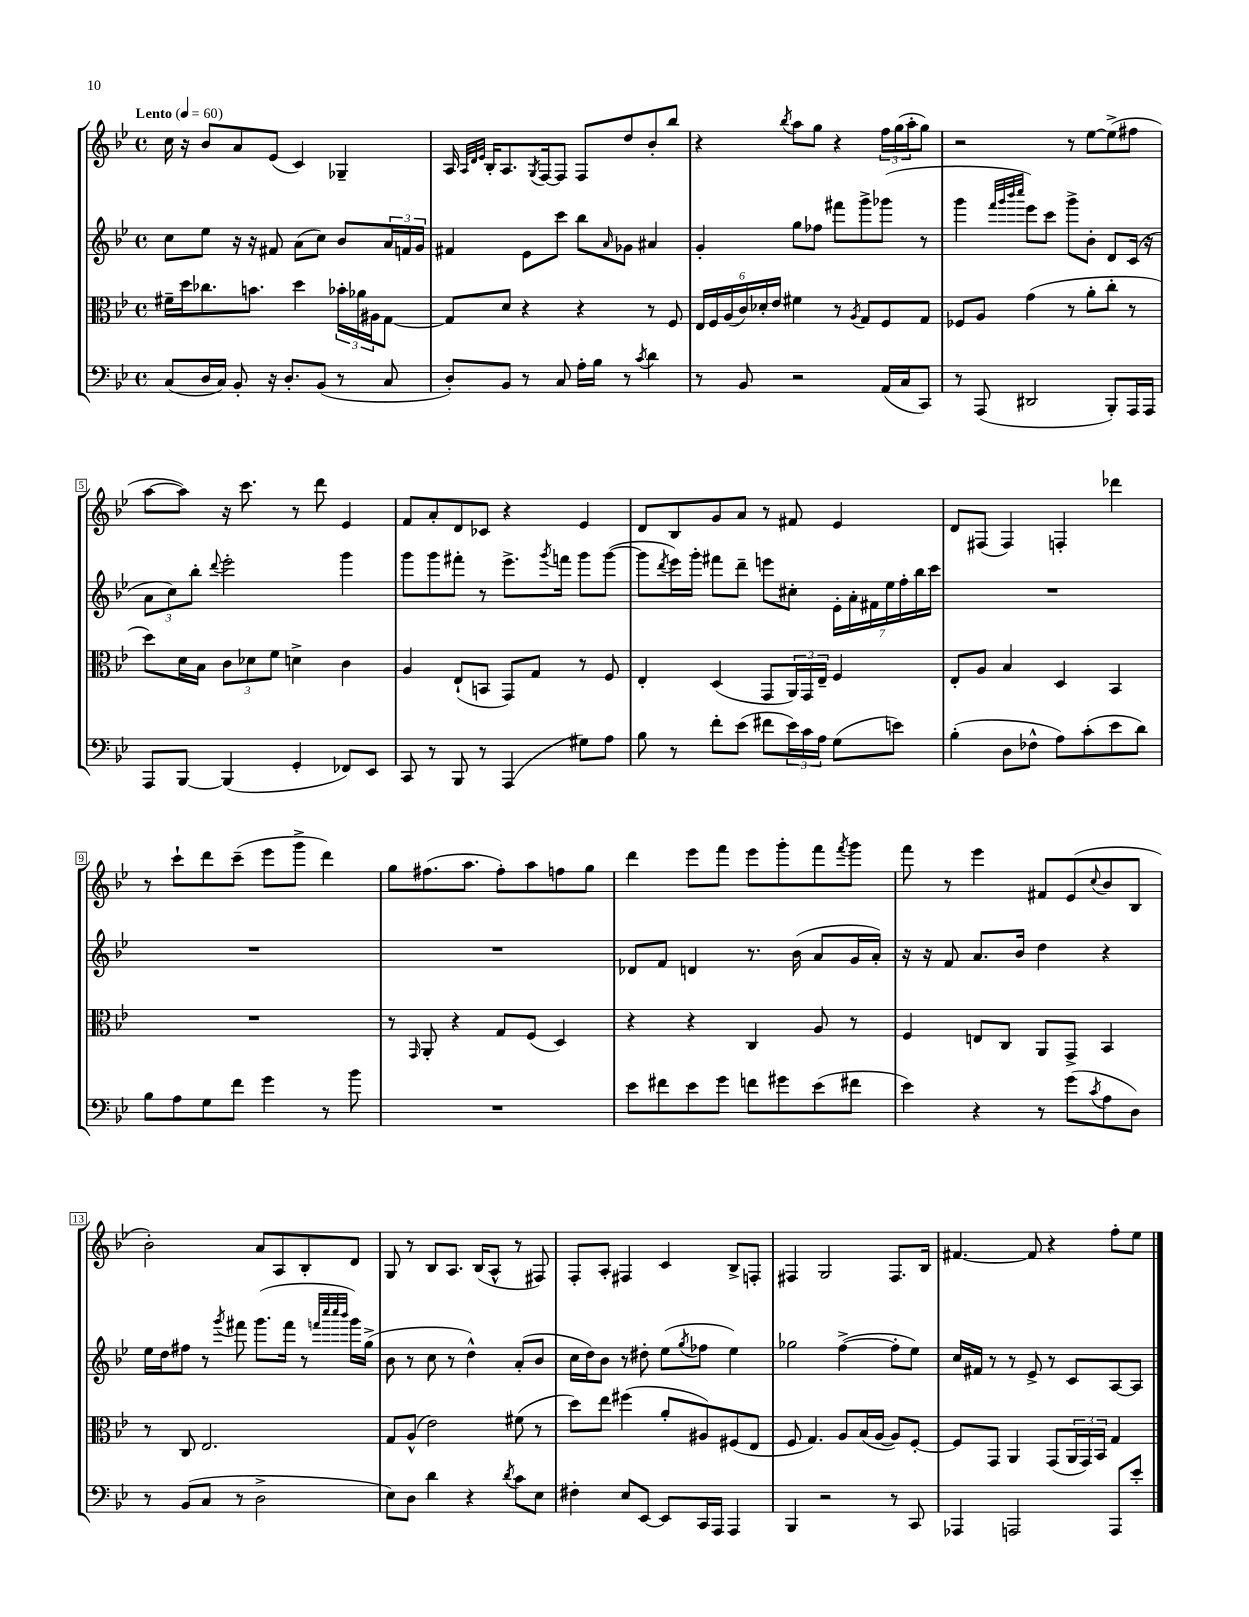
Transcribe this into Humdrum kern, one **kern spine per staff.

**kern	**kern	**kern	**kern
*staff4	*staff3	*staff2	*staff1
*clefF4	*clefC3	*clefG2	*clefG2
*k[b-e-]	*k[b-e-]	*k[b-e-]	*k[b-e-]
*M4/4	*M4/4	*M4/4	*M4/4
*met(c)	*met(c)	*met(c)	*met(c)
*MM60	*MM60	*MM60	*MM60
(8C	16f#~	8cc	16cc
.	16dd	.	16r
16D	8.cc-	8ee-	8b-
16C)	.	.	.
8BB-'	.	16r	8a
.	8.b	16r	.
16r	.	8f#	(8e-
8.D'	.	.	.
.	4dd	(8a	4c)
(8BB-	.	8cc)	.
8r	24b-'	8b-	4G-~
.	24a-	.	.
.	24A#	.	.
8C	[8G	24a	.
.	.	24f	.
.	.	24g	.
=	=	=	=
8D')	8G]	4f#	16A
.	.	.	32qqA
.	.	.	32qqd
.	.	.	32qqe-
.	.	.	16B-'
8BB-	8d	.	8.A
8r	4r	8e-	.
.	.	.	8qG
.	.	.	[16F
8C	.	8ccc	8F]
16A'	4r	8bb-	8F
16B-	.	.	.
.	.	16qqa	.
8r	.	8g-	8dd
8qc	.	.	.
4d	8r	4a#	8b-'
.	8F	.	8bb-
=	=	=	=
8r	24E-	4g'	4r
.	24F	.	.
.	(24A	.	.
8BB-	24c)	.	.
.	24d-'	.	.
.	24e-	.	.
.	.	.	8qbb-
2r	4f#	8gg	8aa
.	.	8ff-	8gg
.	8r	8fff#	4r
.	8qA	.	.
.	8G	8ggg^	.
(16AA	8F	(8ggg-	24ff
.	.	.	(24gg
16C	.	.	.
.	.	.	24aa'
8CC)	8G	8r	8gg)
=	=	=	=
8r	8F-	4ggg	2r
(8AAA	8A	.	.
.	.	32qqfff	.
.	.	32qqggg	.
.	.	32qqbbb-	.
.	.	32qqcccc	.
2DD#	(4g	8eee-)	.
.	.	8ccc	.
.	8r	8ggg^	8r
.	8a'	8b-'	[8ee-
8BBB-')	8cc'	8d	(8ee-^]
16AAA	8r	(16c	8ff#
16AAA	.	16r	.
=	=	=	=
8AAA	8dd)	12a	[8aa
.	.	12cc)	.
[8BBB-	16d	.	8aa])
.	.	12bb-'	.
.	16B-	.	.
.	.	8qqddd	.
(4BBB-]	12c	2eee-'	16r
.	.	.	8.ccc
.	12d-	.	.
.	12f	.	.
4GG'	4d^	.	8r
.	.	.	8ddd
8FF-)	4c	4ggg	4e-
8EE-	.	.	.
=	=	=	=
8CC	4A	8ggg	8f
8r	.	8ggg	8a'
8BBB-	(8E-`	8fff#'	8d
8r	8BB	8r	8c-
(4AAA	8GG)	8.eee-^	4r
.	8G	.	.
.	.	8qggg	.
.	.	16fff	.
8G#)	8r	8ggg	4e-
8A	8F	([8ggg	.
=	=	=	=
8B-	4E-'	8ggg]	8d
.	.	8qddd	.
8r	.	16eee-)	8B-
.	.	16ggg'	.
8f'	(4D	8fff#	8g
(8e-	.	8ddd~	8a
8f#	8GG	8eee	8r
24e-)	24AA)	8cc#'	8f#
24c	24GG	.	.
24A	24E-~	.	.
(8G	4F	28e-'	4e-
.	.	28a'	.
.	.	28f#	.
.	.	28ee-	.
8e)	.	.	.
.	.	28ff'	.
.	.	28bb-	.
.	.	28ccc	.
=	=	=	=
(4B-'	8E-'	1r	8d
.	8A	.	(8F#
8D	4B-	.	4F#)
8F-^^	.	.	.
8A)	4D	.	4F'
(8c'	.	.	.
8e-	4BB-	.	4ddd-
8d)	.	.	.
=	=	=	=
8B-	1r	1r	8r
8A	.	.	8ccc`
8G	.	.	8ddd
8f	.	.	(8ccc~
4g	.	.	8eee-
.	.	.	8ggg^
8r	.	.	4ddd)
8b-	.	.	.
=	=	=	=
1r	8r	1r	8gg
.	16qqGG	.	.
.	8AA'	.	(8.ff#
.	4r	.	.
.	.	.	8.aa
.	8G	.	8ff#')
.	(8F	.	8aa
.	4D)	.	8ff
.	.	.	8gg
=	=	=	=
8e-	4r	8d-	4ddd
8f#	.	8f	.
8e-	4r	4d	8eee-
8g	.	.	8fff
8f	4C	8.r	8eee-
8g#	.	.	8ggg'
.	.	(16b-	.
(8e-	8A	8a	8fff
.	.	.	8qfff
8f#	8r	16g	8ggg
.	.	16a')	.
=	=	=	=
4e-)	4F	16r	8fff
.	.	16r	.
.	.	8f	8r
4r	8E	8.a	4eee-
.	8C	.	.
.	.	16b-	.
8r	8AA	4dd	8f#
(8g	8GG^	.	(8e-
8qc	.	.	8qqcc
8A	4BB-	4r	8b-
8D)	.	.	8B-
=	=	=	=
8r	8r	16ee-	2b-')
.	.	16dd	.
(8BB-	8C	8ff#	.
8C	2.E-	8r	.
.	.	8qggg	.
8r	.	8fff#	.
2D^	.	(8.ggg	8a
.	.	.	8A
.	.	16fff#	.
.	.	8r	8B-'
.	.	32qqfff	.
.	.	32qqcccc	.
.	.	32qqcccc	.
.	.	32qqbbb-	.
.	.	16ggg)	8d
.	.	(16gg^	.
=	=	=	=
8E-)	8G	8b-	8G
8D	(8A^^	8r	8r
4d	2e-)	8cc	8B-
.	.	8r	8.A
4r	.	4dd^^)	.
.	.	.	(16B-
.	.	.	8A^^
8qd	.	.	.
8c	(8f#	(8a'	8r
8E-	8r	8b-	8F#)
=	=	=	=
4F#'	8dd)	16cc	8F'
.	.	16dd)	.
.	8ee-	8b-	8A'
8E-	(4ff#	8r	4F#
[8EE-	.	8dd#'	.
8EE-]	8a'	(8ee-	4c
.	.	8qgg	.
16CC	8A#)	8ff-	.
16AAA	.	.	.
4AAA	(8F#	4ee-)	8B-^
.	8E-	.	8F'
=	=	=	=
4BBB-	8F	2gg-	4F#
.	4.G)	.	.
2r	.	.	2G
.	8A	([4ff^	.
.	(16B-	.	.
.	[16A	.	.
8r	8A])	8ff']	8.F#
8CC	[8F'	8ee-)	.
.	.	.	16B-
=	=	=	=
4AAA-	8F]	16cc	[4.f#
.	.	16f#	.
.	8GG	8r	.
2AAA	4AA	8r	.
.	.	8e-^	8f#]
.	(8GG	8r	4r
.	24AA	8c	.
.	24GG)	.	.
.	24BB-	.	.
8AAA	4G	[8A	8ff'
8e-'	.	8A]	8ee-
==	==	==	==
*-	*-	*-	*-
